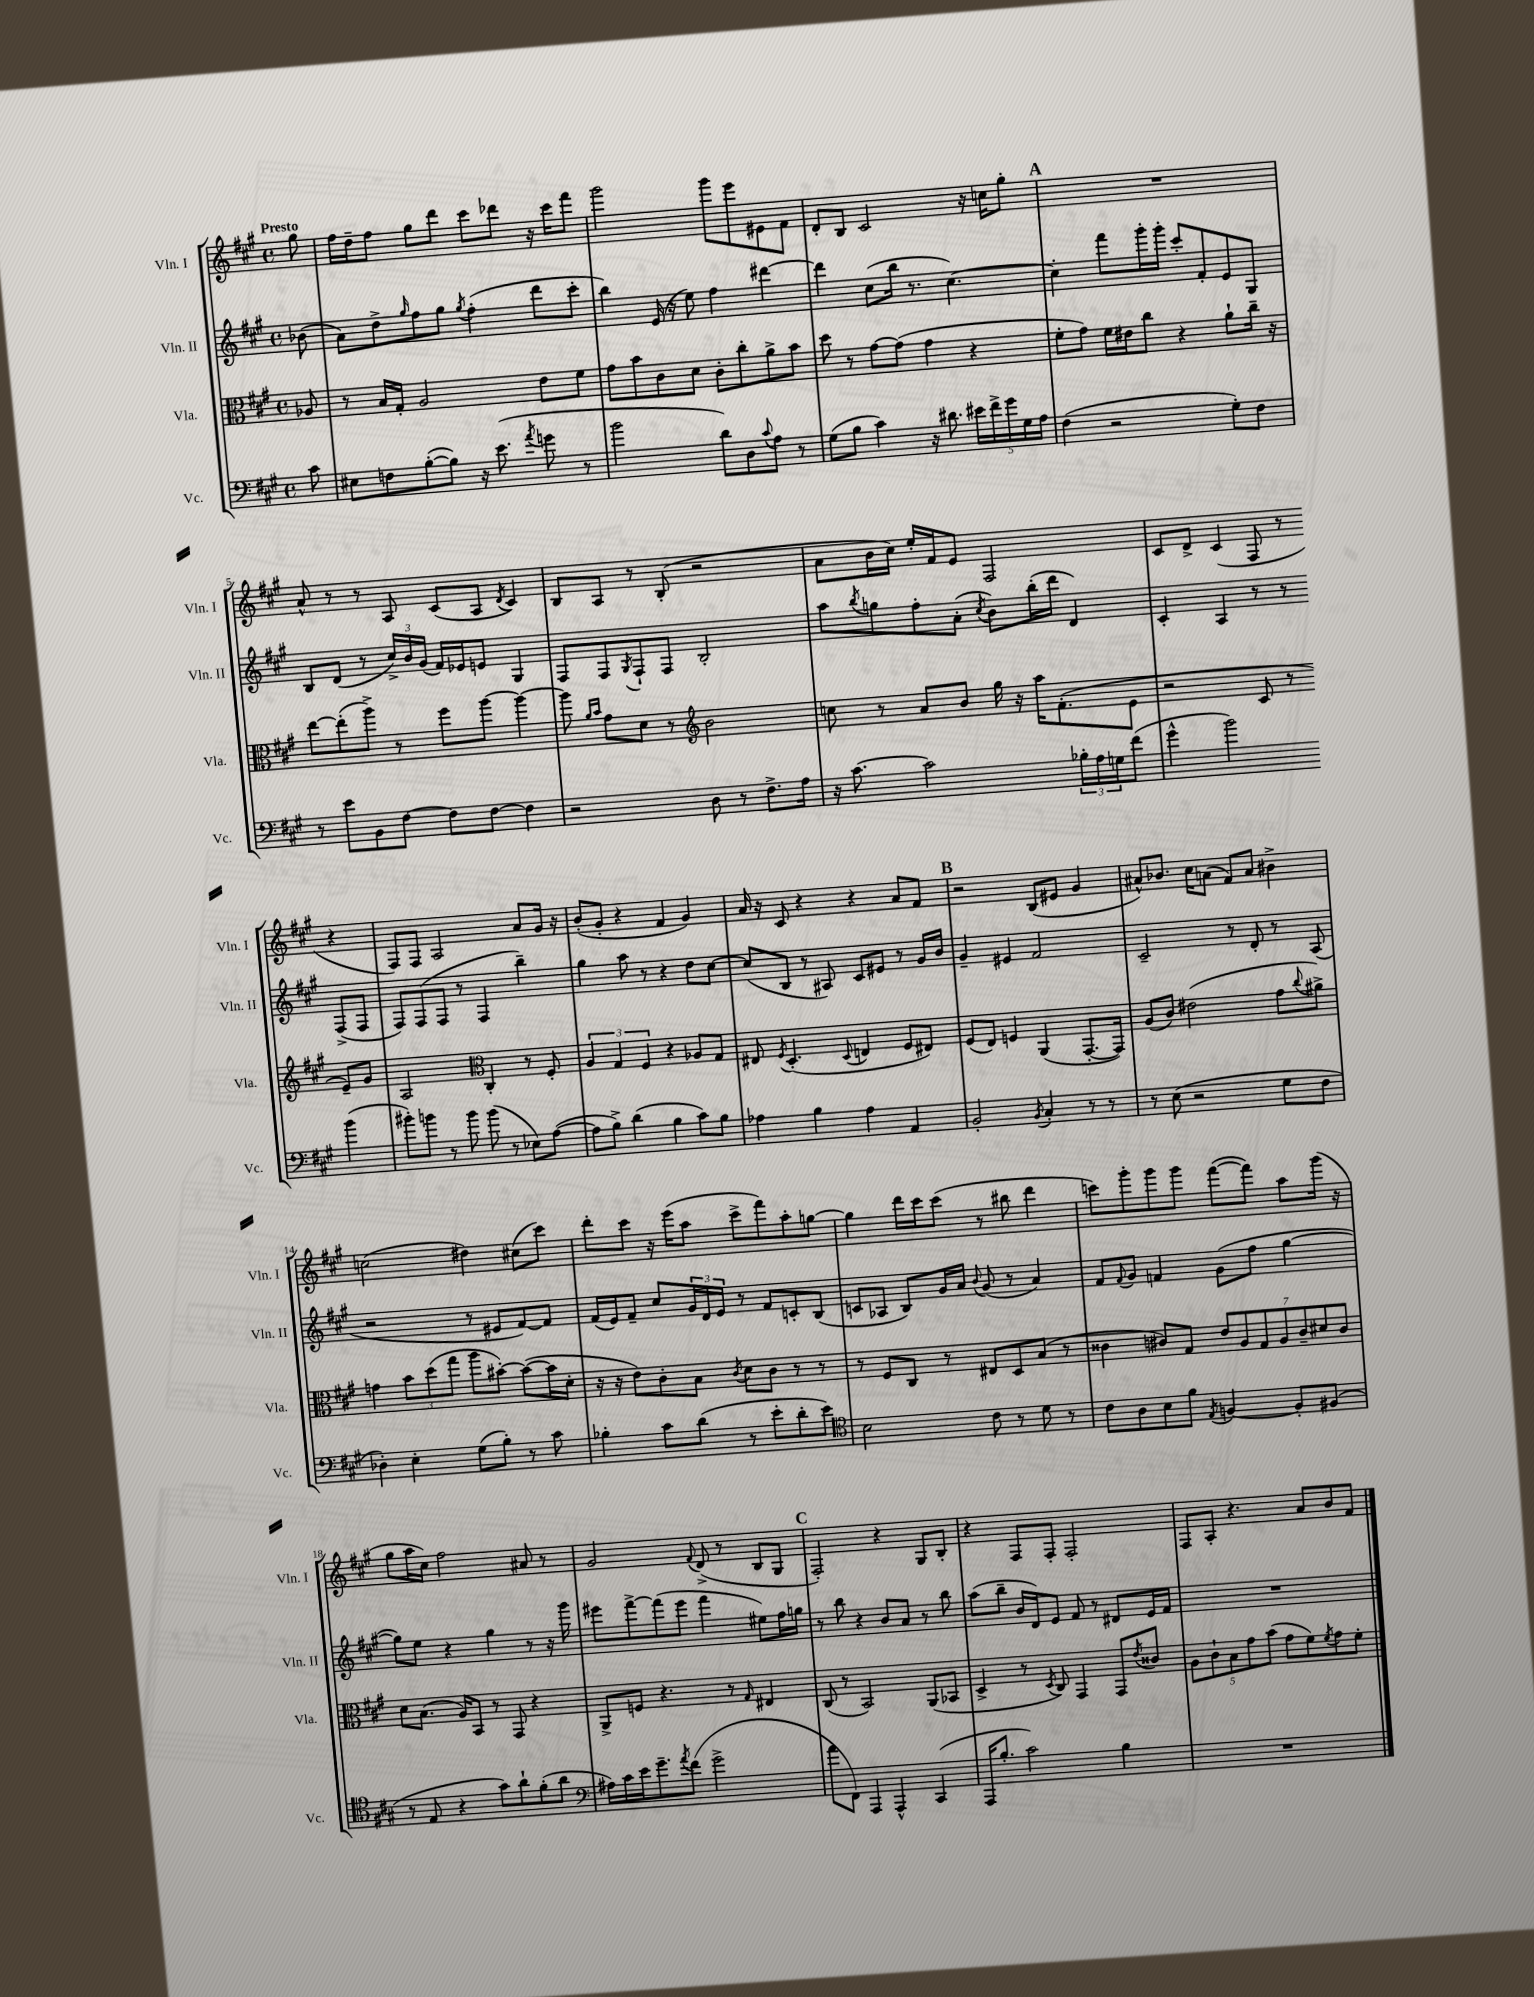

**kern	**kern	**kern	**kern
*staff4	*staff3	*staff2	*staff1
*clefF4	*clefC3	*clefG2	*clefG2
*k[f#c#g#]	*k[f#c#g#]	*k[f#c#g#]	*k[f#c#g#]
*M4/4	*M4/4	*M4/4	*M4/4
*met(c)	*met(c)	*met(c)	*met(c)
8c#\	8A-/	(8b-\	8gg#\
=	=	=	=
8E#\L	8r	8a\L)	16ff#\LL
.	.	.	16dd~\J
8F\	16B/LL	8dd^\	8ff#\J
.	16G#'/JJ	.	.
.	.	16qqgg#/	.
([8B'\	2A/	8ff#\	8gg#\L
8B\]J)	.	8gg#\J	8ddd\J
.	.	8qgg#/	.
16r	.	(4ff#'\	8ccc#\L
(8.e\	.	.	.
.	.	.	8ddd-\J
8qa/	.	.	.
8g\	8e\L	8ddd\L	16r
.	.	.	16ccc#\LK
8r	8f#\J	8ccc#'\J	8fff#\J
=	=	=	=
2b\	8g#\L	4bb\)	2ggg#\
.	8b\	.	.
.	8c#\	(16e/	.
.	.	16r	.
.	8d\J	8ee\)	.
8d\L)	8c#'\L	4ff#\	8ggg#\L
8D\	8cc#'\	.	8eee\
8qqc#/	.	.	.
8A\J	8a^\	[4ddd#\	8e#\
8r	8b\J	.	8f#\J
=	=	=	=
(8G#\L	8dd\	4ddd#\]	8d'/L
8B\J	8r	.	8B/J
4c#\)	[8g#\L	(8cc#\L	2c#/
.	(8g#\]J	16bb\Jk	.
.	.	8.r	.
16r	4g#\	.	.
8.d#\	.	.	.
.	.	[4.cc#\)	.
20e#\LL	4r	.	16r
20f#^\	.	.	.
.	.	.	16cc\LK
20g#\	.	.	.
.	.	.	8gg#'\J
20G#\	.	.	.
20A\JJ	.	.	.
=	=	=	=
(4F#\	8f#'\L	4cc#'\]	1r
.	8g#\J)	.	.
2r	16f#\LL	8fff#\L	.
.	16e#\J	.	.
.	8cc#\J	16ggg#'\L	.
.	.	16ggg#'\JJ	.
.	4r	8ccc#'/L	.
.	.	8f#'/	.
8G#'\L)	8a`\L	8e/	.
8F#\J	16cc#~\Jk	8G#/J	.
.	16r	.	.
=	=	=	=
8r	[8ee\L	8B/L	8a^^/
8e\L	(8ee'\]	(8d/J	8r
8BB\	8aa^\J)	8r	8r
[8F#\J	8r	24cc#^/LL)	8A/
.	.	24b/	.
.	.	(24g#/JJ	.
8F#\]L	8ff#\L	16f#/LL)	(8c#/L
.	.	16e-/J	.
[8F#\J	[8aa\J	8e/J	8A/J
.	.	.	8qd/
4F#\]	4aa\_	4G#/	4c#/)
=	=	=	=
2r	8aa\]	8F#/L	8B/L
.	16qqa/LL	.	.
.	16qqb/JJ	.	.
.	8g#\L	8F#/	8A/J
.	.	8qG#/	.
.	8d\J	8F#`/	8r
.	8r	8F#/J	(8B'/
*	*clefG2	*	*
8D\	2b\	2B'/	2r
8r	.	.	.
8.F#^\L	.	.	.
16A\Jk	.	.	.
=	=	=	=
16r	8cc\	8aa\L	8a\L
[8.c#\	.	.	.
.	.	8qbb/	.
.	8r	8gg\	16b\L
.	.	.	16cc#\JJ)
2c#\]	8a/L	8ff#'\	16ee'/LL
.	.	.	16f#/J
.	8b/J	(8a'\J	8e/J
.	.	8qcc#/	.
.	16gg#\	8b\L)	2F#/
.	16r	.	.
.	16aa\LK	(16bb'\L	.
.	(8.f#'\	16ddd\JJ	.
24B-'\LL	.	4d/)	.
24A\	.	.	.
24G\J	.	.	.
(8f#\J	8e\J	.	.
=	=	=	=
4g#^^\	2r	4c#'/	8c#/L
.	.	.	8d^/J
2b\)	.	4A/	(4c#/
.	8c#/	8r	8F#/
.	8r	8r	8r
(4b\	8e~/L)	(8F#^/L	4r
.	8g#/J	8F#/J	.
=	=	=	=
8b#'\L)	2A/	8F#/L)	8F#/L)
8b\J	.	(8F#/	8F#/J
8r	.	8F#/J	2A/
8b\	.	8r	.
*	*clefC3	*	*
(8b\	4C#'/	4F#/	.
8r	.	.	.
8E-\L)	8r	4bb~\)	8a/L
([8A\J	8F#'/	.	16g#/Jk
.	.	.	16r
=	=	=	=
8A\]L	6A/	4gg#\	(8b'/L
8B^\J)	.	.	8g#'/J
.	6G#/	.	.
(4d\	.	8aa\	4r
.	6F#/	.	.
.	.	8r	.
4B\	4r	4r	4f#/
8c#\L)	8A-/L	8dd\L	4g#/)
8B\J	8G#/J	[8cc#\J	.
=	=	=	=
4A-\	8E#/	(8cc#/]L	16a/
.	.	.	16r
.	8qF#/	.	.
.	(4.D'/	8B/J	8c#/
4B\	.	8r	4r
.	.	8A#/)	.
.	8qqD/	.	.
4A-\	4E/	8c#/L	4r
.	.	8e#/J	.
4AA/	8F#/L	8r	8a/L
.	8E#/J)	16g#/LL	8f#/J
.	.	16b/JJ	.
=	=	=	=
2BB'/	(8F#/L	4g#~/	2r
.	8E/J)	.	.
.	4F/	4e#/	.
8qBB/	.	.	.
4C#'/	(4AA/	2f#/	(8B/L
.	.	.	8e#/J
8r	[8.GG#'/L	.	4g#/
8r	.	.	.
.	16GG#/]Jk)	.	.
=	=	=	=
8r	(8A/L	2c#~/	8a#^^/L)
(8E\	8c#/J)	.	8.b-/J
2r	(2e#\	.	.
.	.	.	16cc#\LK
.	.	.	(8a\J
.	.	8r	8f#/L)
.	.	8d'/	8a/J
8G#\L	8g#\L	8r	4b#^\
.	8qqcc#/	.	.
8F#\J	8a#^\J)	(8A/	.
=	=	=	=
4D-'\)	4g\	2r	(2cc\
4E'\	12b\L	.	.
.	(12dd\	.	.
.	12gg#\J	.	.
(8G#\L	8aa\L	8r	4dd#\)
8B'\J)	[8b#'\J)	8e#/L	.
8r	(8b#\_L	[8f#/)	(8cc#\L
8c#\	16b#\]L	8f#/]J	8ccc#\J)
.	16d'\JJ	.	.
=	=	=	=
4B-'\	16r	(16f#/LL	8ddd'\L
.	16r	16e/J)	.
.	8e\L)	8f#~/J	8ccc#\J
8c#\L	8c#'\	8cc#/L	16r
.	.	.	(16eee\LK
(8d\J	8B\J	24g#/L	8aa\J
.	.	24d/	.
.	.	24e/JJ	.
.	8qc#/	.	.
8r	8d\L	8r	8ccc#^\L
8e'\L	8c#\J	8f#/L	8fff#\)
8d'\	8r	8c'/	8aa'\
8e\J)	8r	(8B/J	[8gg\J
=	=	=	=
*clefC4	*	*	*
2B\	8r	8c/L	4gg\]
.	8F#/L	8A-/J	.
.	8C#/J	8B/L)	16ddd\LL
.	.	.	16ccc#\J
.	8r	16g#/L	(8ccc#\J
.	.	16a/JJ	.
.	.	8qqb/	.
8c#\	8E#/L	(8g#/	8r
8r	8D/	8r	8bb#\
8d\	(8B/J	4a/)	4ddd\
8r	8r	.	.
=	=	=	=
8c#\L	4c##\	8f#/L	8ccc\L)
.	.	8qqf#/	.
8A\	.	8g#/J	8ggg#'\
8B\	8c#/L)	4f/	8ggg#\
8f#\J	8G#/J	.	8ggg#\J
8qE/	.	.	.
[4F/	14e/L	(8g#\L	([8fff#\L
.	14A/	.	.
.	.	8ff#\J	8fff#\]J)
.	14G#/	.	.
.	14A/	.	.
8F'/]L	.	[4gg#\	8aa\L
.	14c#~/	.	.
.	14d#/	.	.
(8F#/J	.	.	(16ggg#\Jk
.	14c#/J	.	.
.	.	.	16r
=	=	=	=
8r	8d\L	8gg#\]L)	8gg#\L
8E/	(8.B\J	8ee\J	16aa\L
.	.	.	16cc#\JJ)
4r	.	4r	2ff#\
.	16A/LK)	.	.
.	8BB/J	.	.
8g#\L)	8r	4gg#\	.
8a`\	8GG#/	.	.
(8f#'\	4r	8r	8a#/
8a\J	.	16r	8r
.	.	16ggg#\	.
=	=	=	=
*clefF4	*	*	*
16A#\LL)	8AA^/L	8eee#\L	2g#/
16c#\	.	.	.
16e\J	8F/J	[8fff#^\	.
8.g#~\	.	.	.
.	4.r	(8fff#\]	.
8qa/	.	.	.
(8f#\J	.	8eee#\J	.
.	.	.	8qqf#/
2g#^\	.	4fff#\	(8d^/
.	8r	.	8r
.	16qqG#/	.	.
.	4E#/	8ee#\L)	8B/L
.	.	16ff#\L	8G#/J
.	.	16gg\JJ	.
=	=	=	=
8a\L	(8C#/	8r	2F#'/)
8FF#\J)	8r	8bb\	.
4AAA/	2BB/)	4r	.
4AAA^^/	.	8b/L	4r
.	.	8a/J	.
(4CC#/	(8AA/L	8r	8G#/L
.	8BB-/J	8bb\	8B'/J
=	=	=	=
16AAA/LK	4D^/	(8aa\L	4r
8.B'/J	.	.	.
.	.	8bb~\J	.
2c#\)	8r	16b/LL	8F#/L
.	.	16d/J)	.
.	8qD/	.	.
.	8C#/)	8e/J	8F#'/J
.	4GG#/	8f#/	2F#'/
.	.	8r	.
4B\	8GG#/L	8d#/L	.
.	8qe/	.	.
.	8c##/J	16e/L	.
.	.	16f#/JJ	.
=	=	=	=
1r	10A\L	1r	8F#/L
.	10c#`\	.	.
.	.	.	8A'/J
.	10B\	.	.
.	.	.	4.r
.	10g#\	.	.
.	(10b\J	.	.
.	8g#\L	.	.
.	8f#\)	.	8a/L
.	8qf#/	.	.
.	8g#\	.	8b/
.	8f#'\J	.	8f#/J
==	==	==	==
*-	*-	*-	*-
